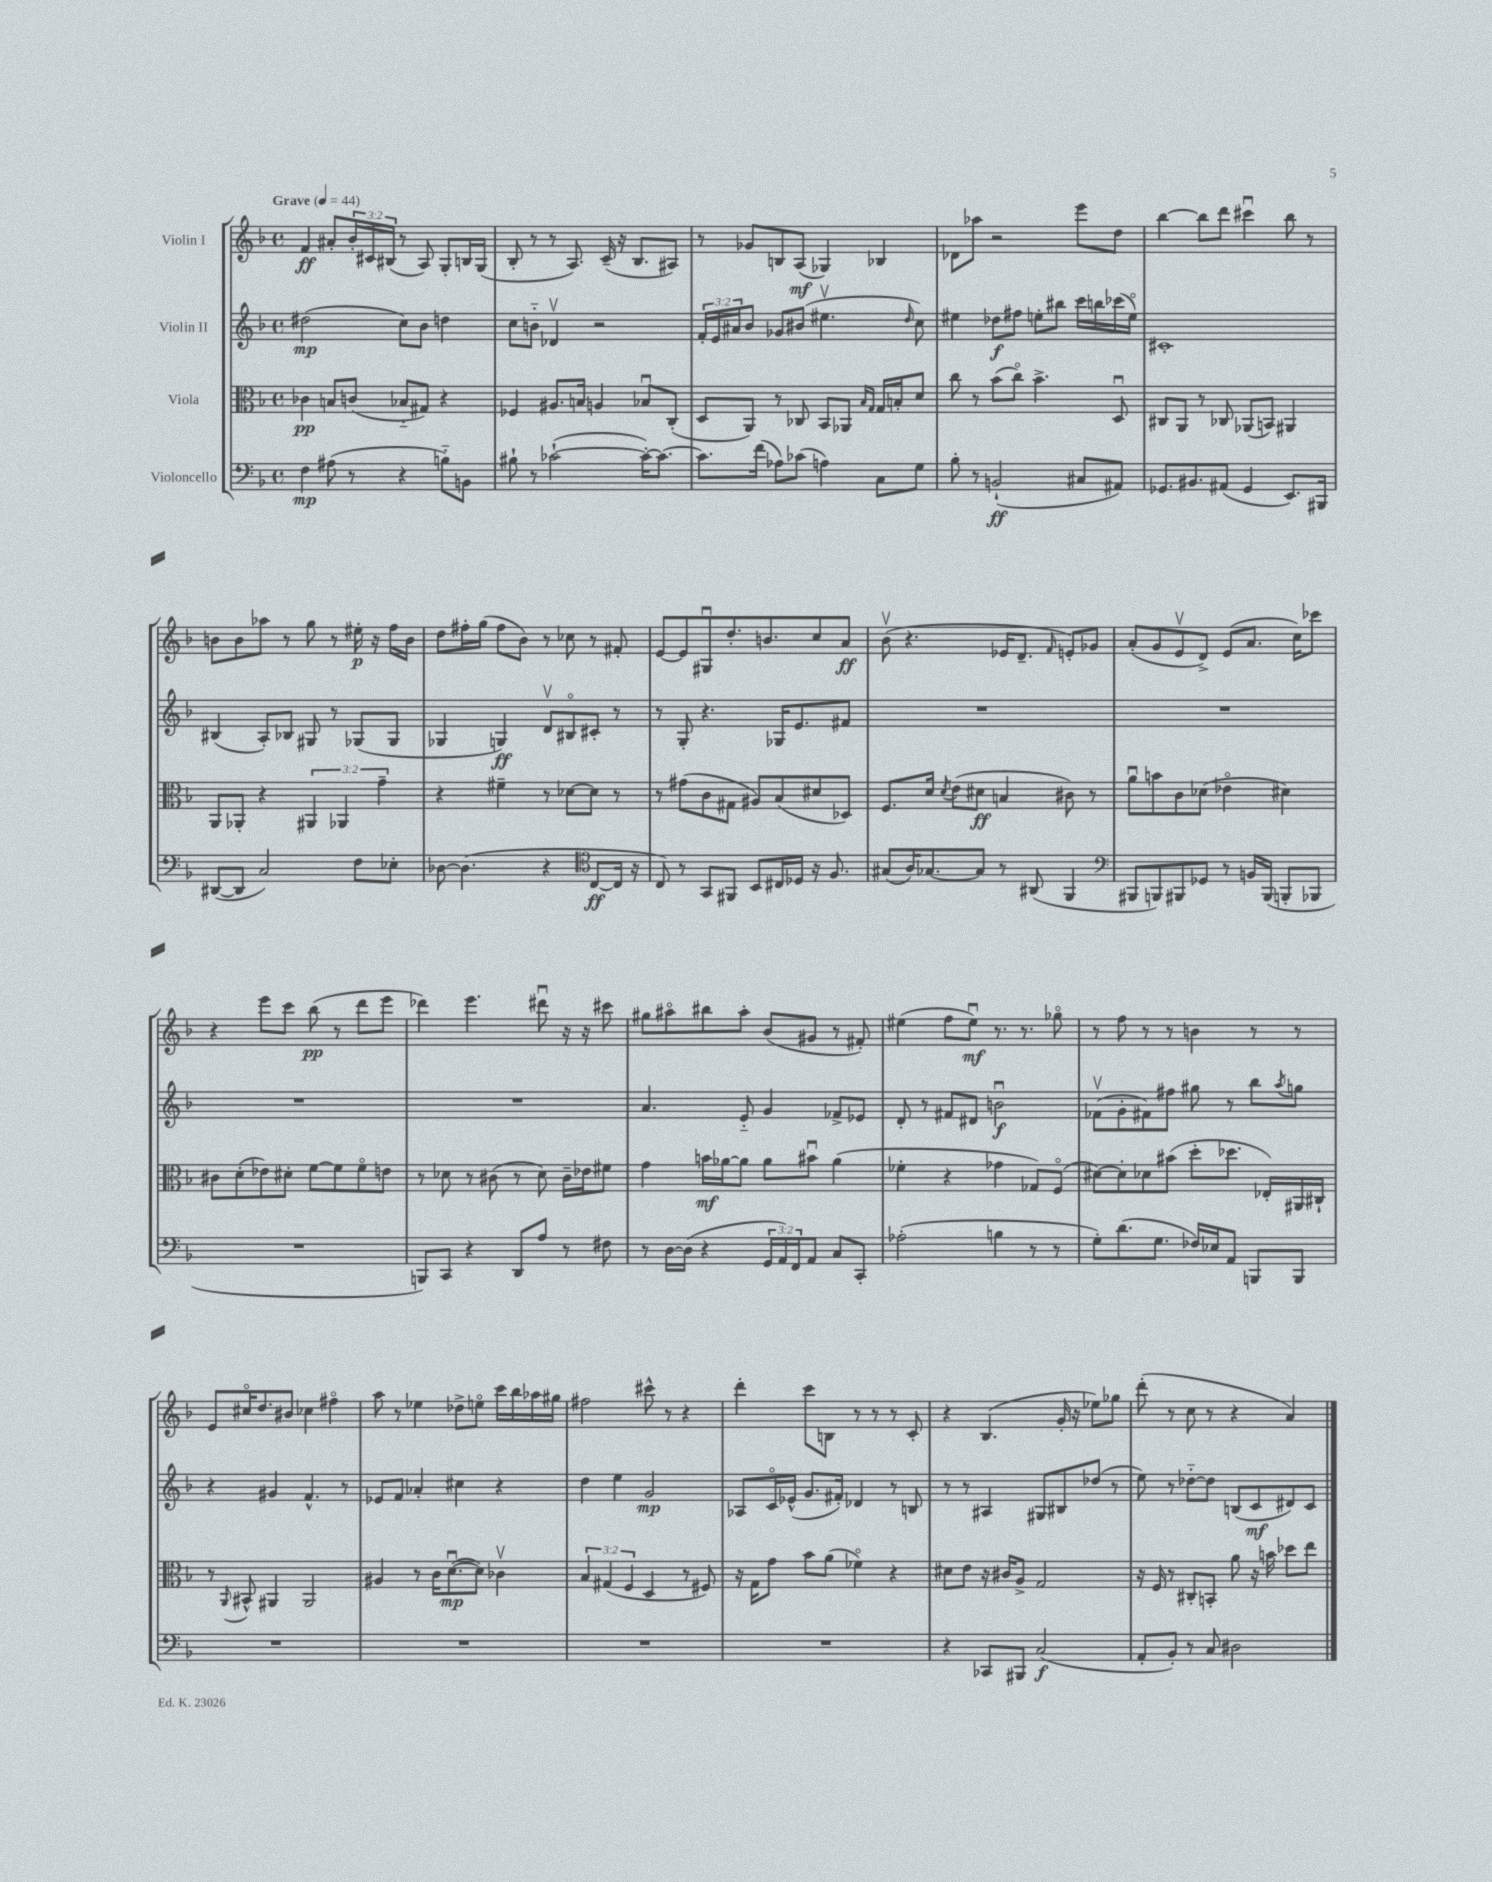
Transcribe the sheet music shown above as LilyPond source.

<<
\new StaffGroup <<
\new Staff = "s0" \with { instrumentName = "Violin I" } {
    \clef treble \key f \major \defaultTimeSignature \time 4/4 \override Staff.TupletNumber.text = #tuplet-number::calc-fraction-text \tempo "Grave" 4 = 44
    f'4\ff ais'8-. \tuplet 3/2 { bes'16-. cis'16 bis16( } r8 a8) g8-. b16 g16( |
    bes8-. r8 r8 a8.) c'16--( r16 bes8. ais8) |
    r8 ges'8 b8 a8\mf( ges4) bes4 |
    des'8 aes''8 r2 e'''8 d''8 |
    bes''4~ bes''8 d'''8 cis'''4\downbow bes''8 r8 |
    b'8 b'8 aes''8 r8 g''8 r8 eis''16-.\p r16 f''16 b'16 |
    d''8 fis''16-. g''16( fis''8 bes'8) r8 ces''8 r8 fis'8-. |
    e'8~ e'8 gis8\downbow d''8.-. b'8. c''8 a'8\ff |
    bes'8\upbow( r4. ees'16 d'8.-- \grace { f'16 } e'8-.) ges'8 |
    a'8-.( g'8 e'8\upbow d'8->) e'8( a'8. c''16) ces'''8 |
    r4 e'''8 c'''8 bes''8\pp( r8 d'''8 e'''8 |
    des'''4) e'''4. dis'''8\downbow r16 r16 cis'''8 |
    gis''8 ais''8\flageolet bis''8 ais''8-. bes'8( gis'8 r8 fis'8-.) |
    eis''4( f''8 eis''8\downbow\mf) r8. r8. ges''8\flageolet |
    r8 f''8 r8 r8 b'4 r8 r8 |
    e'8 cis''16\flageolet d''8. bis'8 ces''4 fis''4\flageolet |
    a''8 r8 ees''4 des''8-> e''8\flageolet c'''16 bes''16 aes''16 gis''16 |
    fis''2 cis'''8-^ r8 r4 |
    d'''4-. c'''8 b8 r8 r8 r8 c'8-. |
    r4 bes4.( g'16-. r16 ees''8) ges''8 |
    d'''8-.( r8 c''8 r8 r4 a'4) \bar "|." |
}
\new Staff = "s1" \with { instrumentName = "Violin II" } {
    \clef treble \key f \major \defaultTimeSignature \time 4/4 \override Staff.TupletNumber.text = #tuplet-number::calc-fraction-text
    dis''2\mp( c''8) bes'8 d''4 |
    c''8 b'8-_ des'4\upbow r2 |
    \tuplet 3/2 { f'16-. e'16 ais'16 } bes'8 ges'8 bis'8( eis''4.\upbow \grace { d''16 } c''8) |
    eis''4 des''8\f fis''8 e''8-. bis''8 c'''16 b''16 ces'''16( e''16\flageolet) |
    cis'1-. |
    bis4( a8-.) bes8 gis8 r8 ges8( ges8 |
    ges4 g4\ff) d'8\upbow bis8\flageolet cis'8-. r8 |
    r8 g8-. r4. ges16 e'8. fis'8 |
    R1 |
    R1 |
    R1 |
    R1 |
    a'4. e'8-_ g'4 fes'8-> ees'8 |
    d'8-. r8 fis'8 dis'8 b'2\downbow\f |
    fes'8\upbow( g'8-. fis'8) fis''8 gis''8 r8 bes''8 \acciaccatura { a''8 } g''8 |
    r4 gis'4 f'4.-^ r8 |
    ees'8 f'8 aes'4-. cis''4 r4 |
    d''4 e''4 g'2\mp |
    aes8 c'16\flageolet ees'16-^( g'8. fis'16-.) des'4 r8 b8 |
    r8 r8 ais4 gis8 bis8 des''8( r8 |
    e''8) r8 des''8~-_ des''8 b8( c'8\mf dis'8) c'8 \bar "|." |
}
\new Staff = "s2" \with { instrumentName = "Viola" } {
    \clef alto \key f \major \defaultTimeSignature \time 4/4 \override Staff.TupletNumber.text = #tuplet-number::calc-fraction-text
    ces'4\pp b8 c'8( bes8-_ gis8) r4 |
    fes4 ais8. b16 a4 bes8\downbow c8-.( |
    d8 a,8) r8 ces8 bes,8 aes,8 \grace { bes16 g16 } g16 b16-. d'8 |
    c''8 r8 bes'8( c''8\flageolet) bes'4.-> d8\downbow |
    cis8 a,8 r8 ces8 aes,8( b,8) ais,4 |
    a,8 aes,8-. r4 \tuplet 3/2 { ais,4 aes,4 g'4-- } |
    r4 fis'4-- r8 des'8~ des'8 r8 |
    r8 gis'8( c'8 gis8 ais8) bes8( dis'8 des8) |
    f8. d'16 \acciaccatura { d'8 } e'8( dis'8\ff b4 cis'8) r8 |
    a'8\downbow b'8 c'8 des'8( ees'4\flageolet dis'4) |
    cis'8 d'8-.( ees'8) dis'8-. f'8~ f'8 f'8\flageolet e'8 |
    r8 des'8 r8 cis'8( r8 des'8) cis'16-- ees'16 fis'8 |
    g'4 b'16\mf aes'16~ aes'8 aes'8 bis'8\downbow aes'4( |
    fes'4-. r4 ges'4 ges8) f8\flageolet( |
    dis'8~) dis'8-. des'8 bis'8( d''8-. des''8. ees16-.) ais,16 cis16-! |
    r8 \appoggiatura { a,8 } bis,8-^ ais,4 ais,2 |
    ais4 r8 c'16 d'8.~\downbow\mp( d'8) ces'4\upbow |
    \tuplet 3/2 { bes4 gis4( f4 } d4 r8 fis8) |
    r16 g16 g'8 bes'8 a'8( fes'4\flageolet) r4 |
    dis'8 e'8 r16 cis'16 a8-> g2 |
    r16 f16 r8 cis8-. b,8-. a'8 r16 b'16 des''8 e''8 \bar "|." |
}
\new Staff = "s3" \with { instrumentName = "Violoncello" } {
    \clef bass \key f \major \defaultTimeSignature \time 4/4 \override Staff.TupletNumber.text = #tuplet-number::calc-fraction-text
    f4\mp ais8( r8 r4 b8-_) b,8 |
    bis8-! r8 ces'2~-!( ces'16~-.) ces'8.~ |
    ces'8. f'16( aes8) ces'8( a4) c8 g8 |
    bes8-. r8 b,2-!\ff( cis8 ais,8) |
    ges,8. bis,8. ais,8( ges,4 e,8.) bis,,16 |
    dis,8~( dis,8 c2) f8 ees8-. |
    des8~ des4.( r4 \clef tenor c8~\ff c16 r16 |
    c8) r8 g,8 fis,8 bes,8 cis16 des16 r16 f8. |
    gis8( a16) ges8.~ ges8 r8 ais,8( f,4 |
    \clef bass bis,,8 b,,8) bis,,8 ges,8 r8 b,16 bis,,16( b,,8-. bes,,8 |
    R1 |
    b,,8) c,8 r4 d,8 a8 r8 fis8 |
    r8 d16~ d16( r4 \tuplet 3/2 { g,16 a,16) f,16 } a,8 c8 c,8-. |
    aes2-.( b4 r8 r8 |
    g8-.) d'8.( g8. fes16) ees16 a,8 b,,8 b,,8 |
    R1 |
    R1 |
    R1 |
    R1 |
    r4 ces,8 bis,,8 c2\f( |
    a,8-. bes,8-.) r8 c8 dis2 \bar "|." |
}
>>
>>
\layout { \context { \Score \remove "Bar_number_engraver" } }
